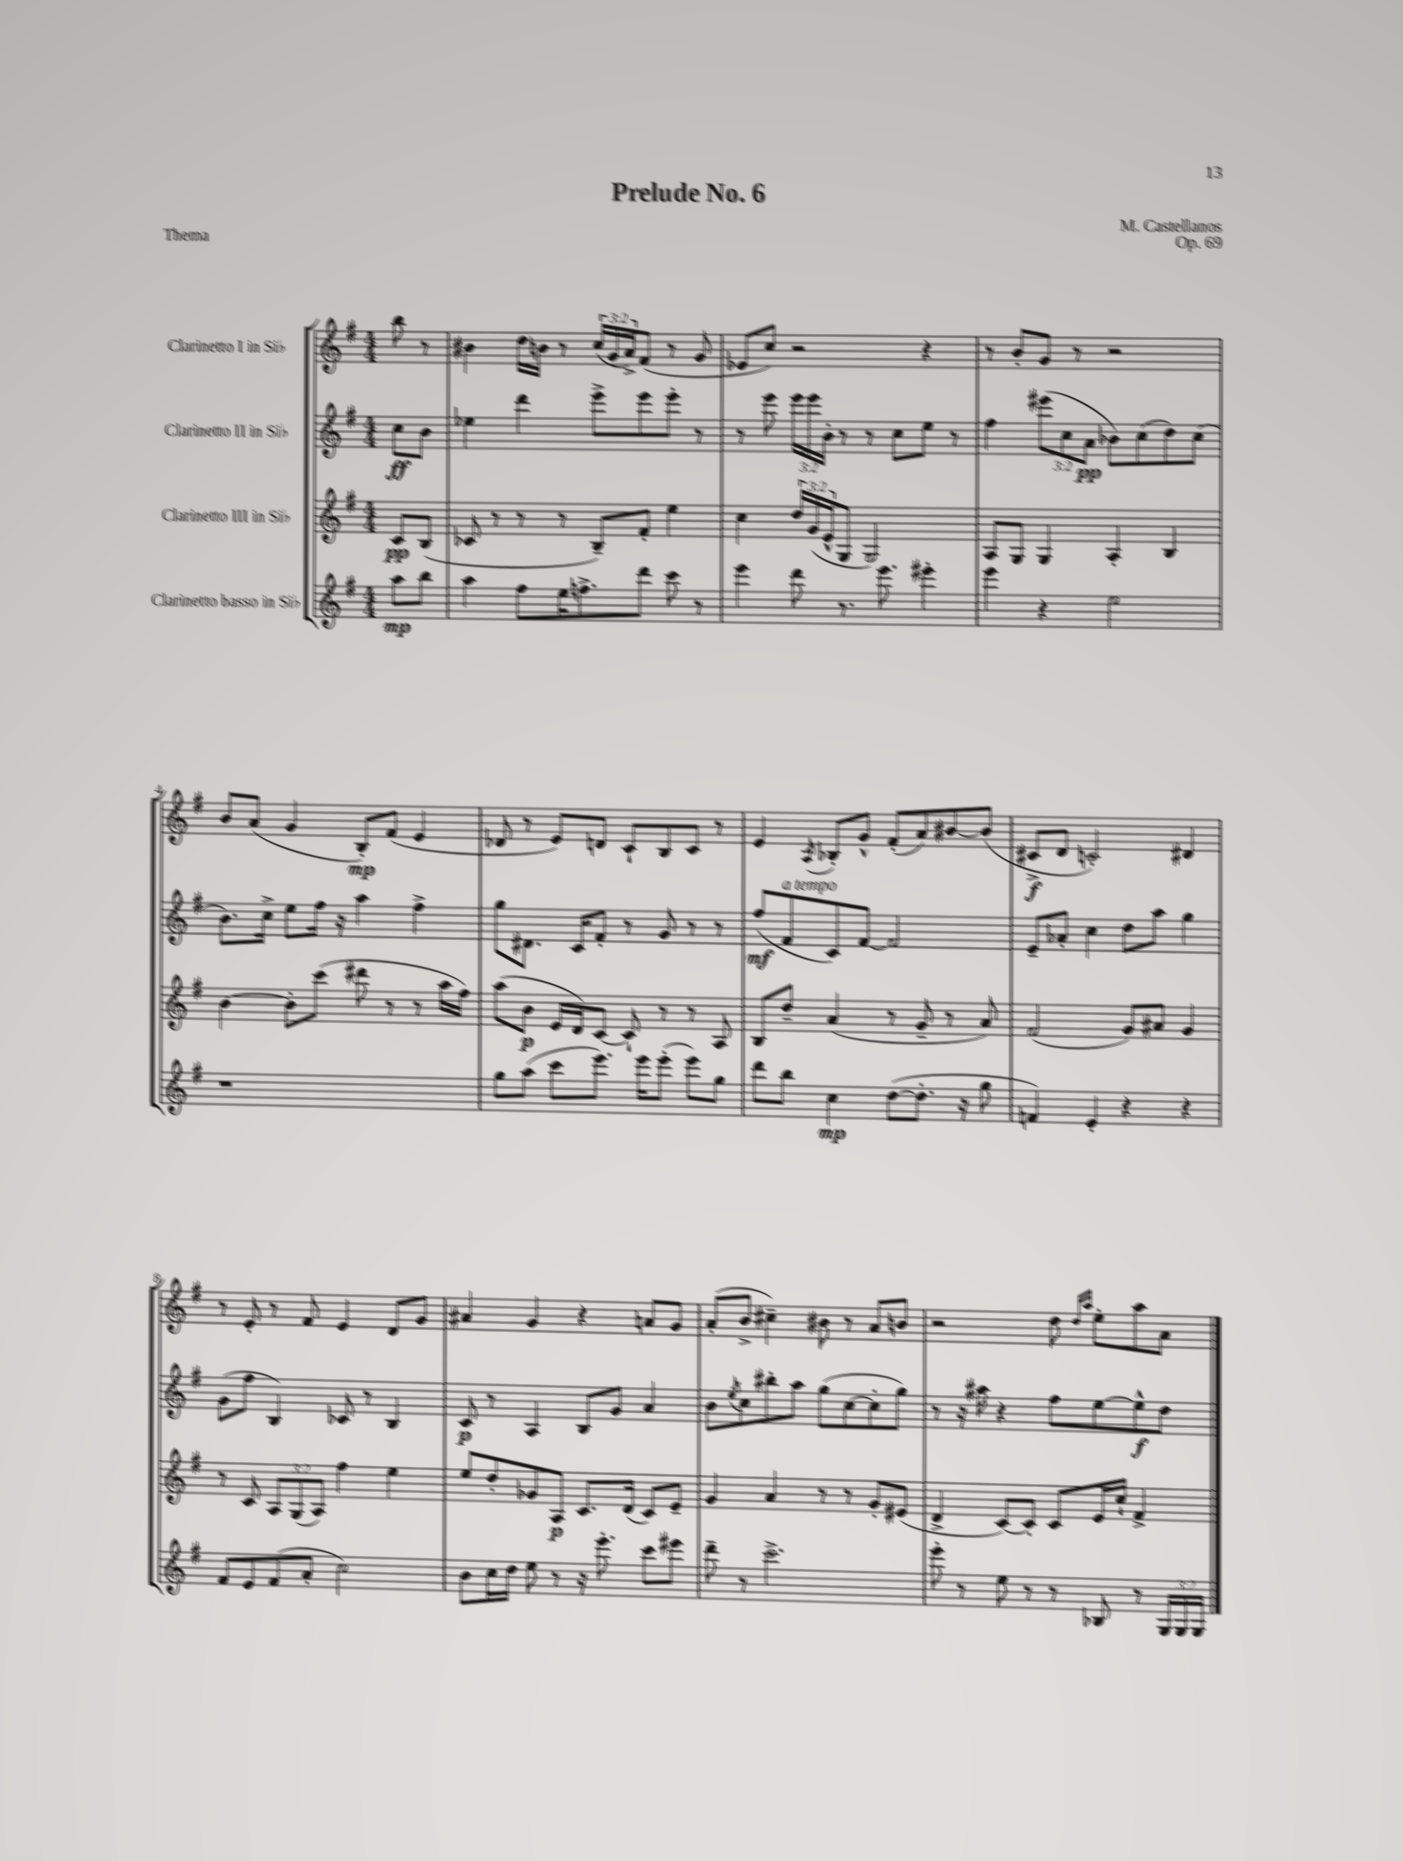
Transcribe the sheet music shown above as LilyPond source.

\header { title = "Prelude No. 6" composer = "M. Castellanos" opus = "Op. 69" piece = "Thema" }
<<
\new StaffGroup <<
\new Staff = "s0" \with { instrumentName = "Clarinetto I in Sib" } {
    \clef treble \key g \major \numericTimeSignature \time 4/4 \override Staff.TupletNumber.text = #tuplet-number::calc-fraction-text \partial 4
    b''8 r8 |
    bis'4 d''16 b'16 r8 \tuplet 3/2 { c''16( g'16 a'16->) } fis'8( r8 g'8 |
    ees'8 c''8) r2 r4 |
    r8 b'8-. g'8 r8 r2 |
    b'8 a'8( g'4 b8-.\mp) fis'8( e'4 |
    des'8 r8 e'8) d'8 c'8-! b8 c'8 r8 |
    e'4 \acciaccatura { a8 } bes8-. g'8-^ fis'8-.( a'8) bis'8~ bis'8( |
    cis'8->\f d'8 c'2-.) dis'4 |
    r8 e'8-. r8 fis'8 e'4 d'8 g'8 |
    ais'4 g'4 r4 a'8 g'8 |
    a'8-.( b'8-> cis''4--) bis'8 r8 a'8 b'8 |
    r2 d''8 \grace { d''16 a''16 } e''8-. a''8 a'8 \bar "|." |
}
\new Staff = "s1" \with { instrumentName = "Clarinetto II in Sib" } {
    \clef treble \key g \major \numericTimeSignature \time 4/4 \override Staff.TupletNumber.text = #tuplet-number::calc-fraction-text \partial 4
    c''8\ff b'8 |
    ees''4 d'''4 e'''8-> e'''8 e'''8-. r8 |
    r8 e'''8 \tuplet 3/2 { e'''16 e'''16 b'16-. } r8 r8 c''8 e''8 r8 |
    fis''4 \tuplet 3/2 { eis'''8( c''8 a'8\pp } bes'8) c''8( d''8) c''8( |
    b'8.) c''16-> e''8 fis''16 r16 a''4 fis''4-> |
    g''8 dis'8. c'16 fis'8-. r8 g'8 r8 r8 |
    fis''8\mf( fis'8^\markup { \italic "a tempo" } c'8) fis'8~ fis'2 |
    e'8-- aes'8-. c''4 d''8 a''8 g''4 |
    g'8( fis''8 b4) ces'8 r8 b4 |
    c'8\p r8 a4 b8 g'8 a'4 |
    b'8 \acciaccatura { e''8 } c''8 bis''8-. a''8 g''8( c''8~ c''8-. g''8) |
    r8 r16 ais''16 r4 fis''8 e''8~ e''8-^\f d''8 \bar "|." |
}
\new Staff = "s2" \with { instrumentName = "Clarinetto III in Sib" } {
    \clef treble \key g \major \numericTimeSignature \time 4/4 \override Staff.TupletNumber.text = #tuplet-number::calc-fraction-text \partial 4
    c'8\pp b8( |
    ces'8 r8 r8 r8 b8--) fis'8-. e''4 |
    c''4 \tuplet 3/2 { d''16 g'16( e'16-^ } g8 g2) |
    a8 g8 g4 a4-. b4 |
    b'4~ b'8-. c'''8( dis'''8 r8 r8 a''16 fis''16) |
    a''8( b'8\p e'16 d'16) c'8~ c'8-! r8 r8 a8 |
    b8 d''8-- a'4( r8 g'8-- r8 a'8) |
    fis'2( g'8) ais'8 g'4 |
    r8 c'8 \tuplet 3/2 { a8 g8( a8) } fis''4 e''4 |
    e''8 d''8-. ges'8 a8\p c'8. d'16( c'8) e'8-- |
    g'4 a'4 r8 r8 g'8-. eis'8( |
    d'4-> c'8~) c'8-. c'8 e'16 c''16-! fis'4-> \bar "|." |
}
\new Staff = "s3" \with { instrumentName = "Clarinetto basso in Sib" } {
    \clef treble \key g \major \numericTimeSignature \time 4/4 \override Staff.TupletNumber.text = #tuplet-number::calc-fraction-text \partial 4
    a''8\mp b''8 |
    a''4 fis''8 e''16 f''8.-> d'''8 c'''8 r8 |
    e'''4 d'''8 r8. e'''8. eis'''4-. |
    e'''4 r4 e''2 |
    r1 |
    g''8 a''8( c'''8 e'''8.) e'''16 e'''8-.( e'''8) g''8 |
    d'''8 b''8 c''4\mp d''8~( d''8.-. r16 g''8 |
    f'4) e'4-. r4 r4 |
    fis'8 e'8 fis'8( a'8-. c''2) |
    b'8 c''16 d''16 e''8 r8 r16 e'''8.-. c'''8 eis'''8 |
    d'''8-- r8 c'''2.-> |
    e'''8-. r8 e''8 r8 r8 bes8 r8 \tuplet 3/2 { g16 g16 g16 } \bar "|." |
}
>>
>>
